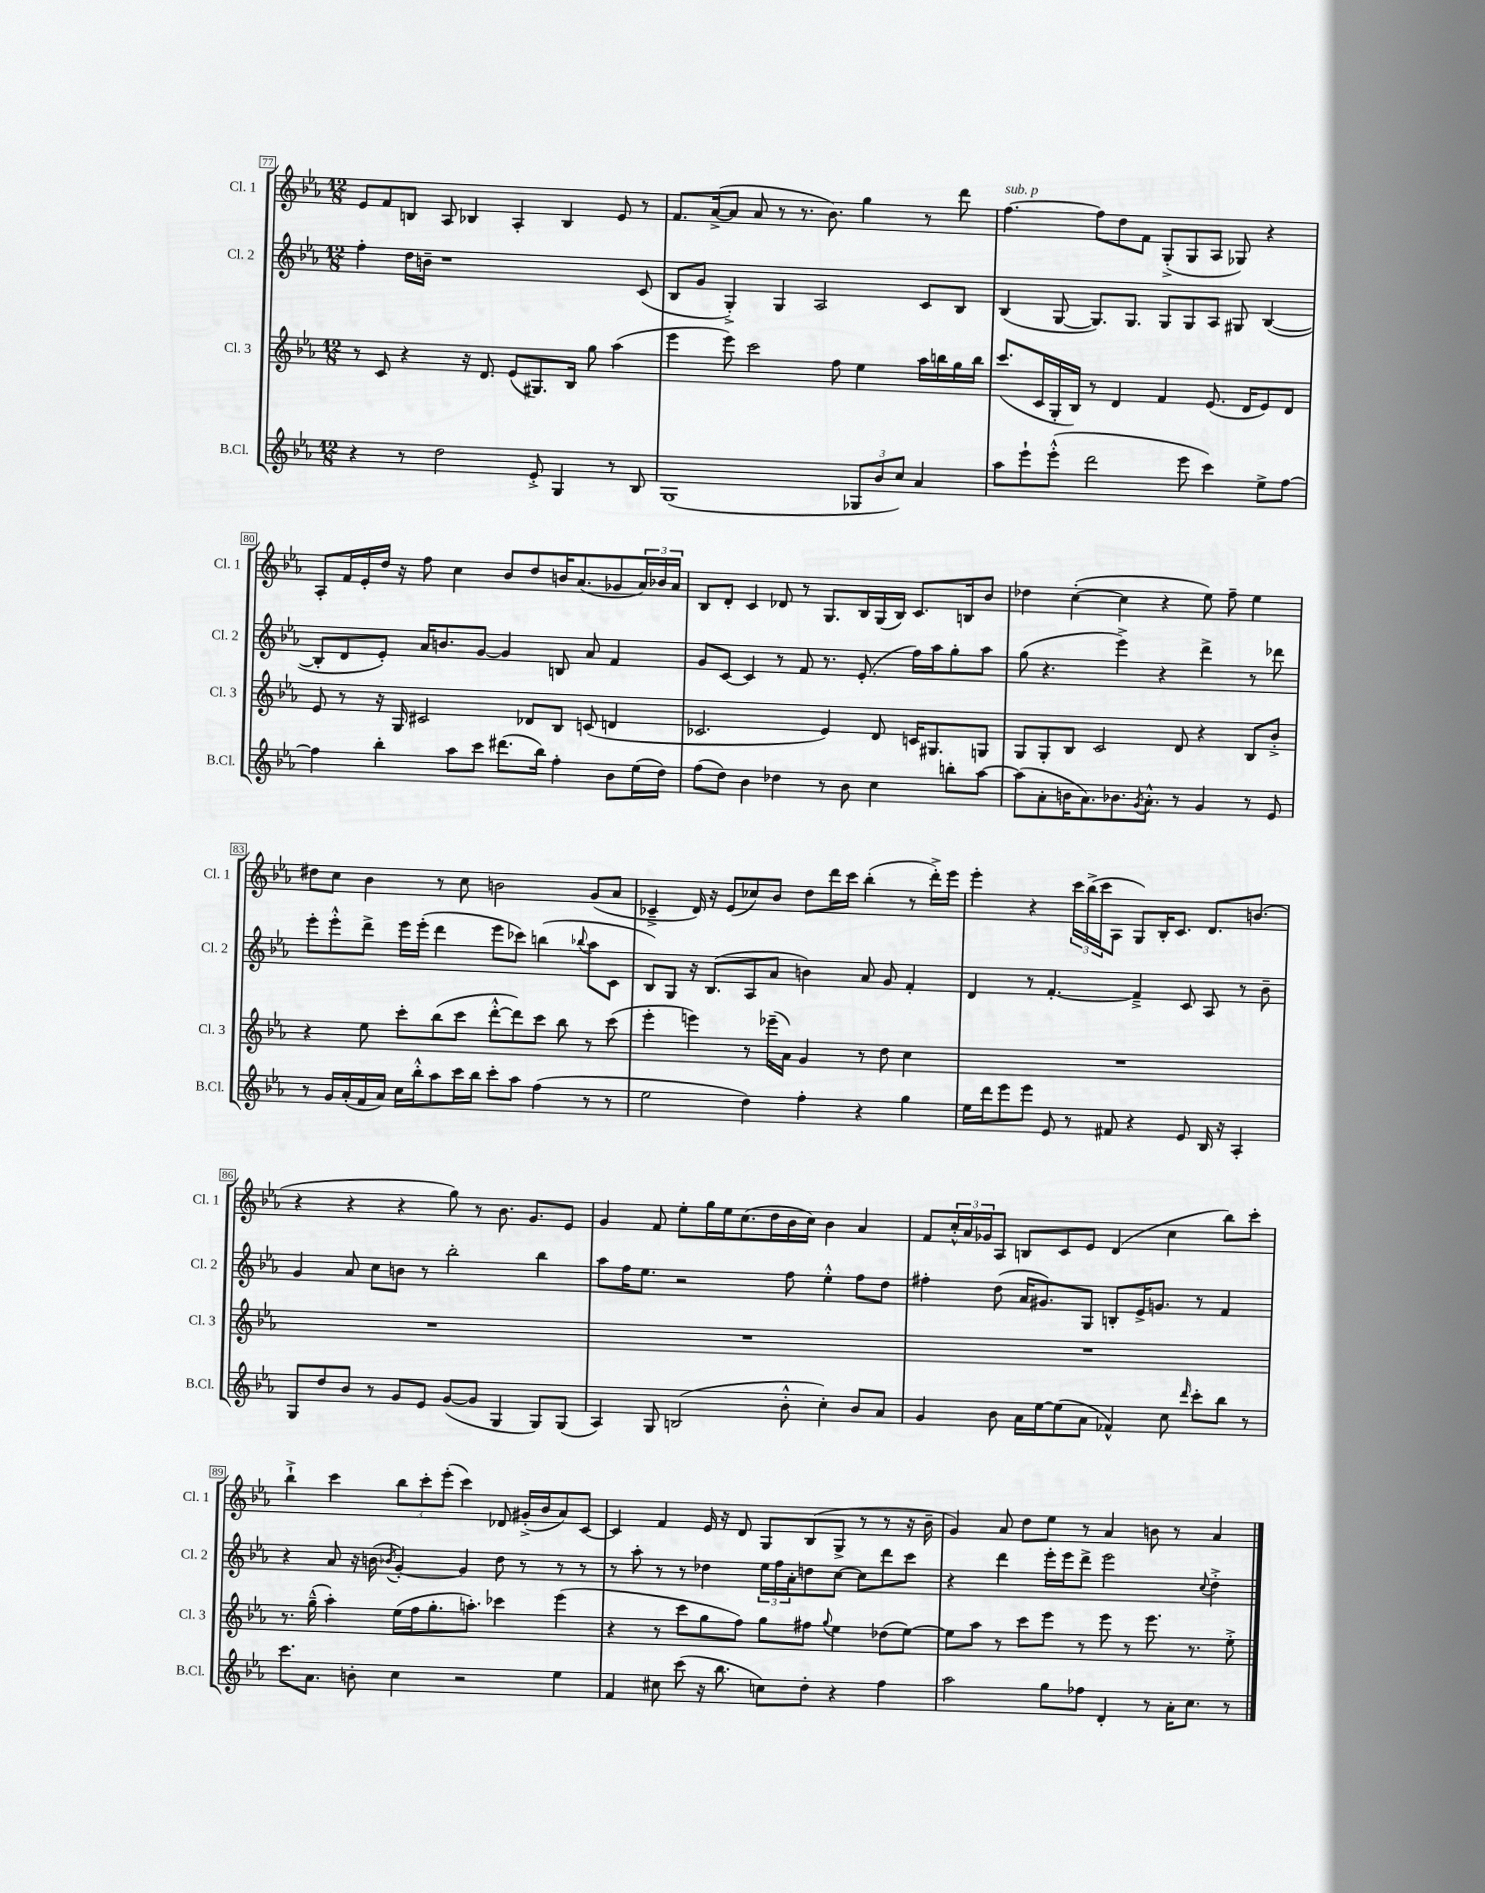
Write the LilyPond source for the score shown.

<<
\new StaffGroup <<
\new Staff = "s0" \with { instrumentName = "Cl. 1" shortInstrumentName = "Cl. 1" } {
    \clef treble \key ees \major \numericTimeSignature \time 12/8
    ees'8 f'8 b8 aes8 bes4 aes4-. bes4 ees'8 r8 |
    f'8. aes'16~->( aes'8 aes'8 r8 r8. bes'8.) g''4 r8 d'''8 |
    f''4.~^\markup { \italic "sub. p" } f''8 d''8 f'8 g8-.->( g8 aes8 ges8) r4 |
    aes8-. f'16 ees'16-. d''16 r16 f''8 c''4 bes'8 d''8 b'16 aes'8.( ges'8 \tuplet 3/2 { aes'16) bes'16 aes'16 } |
    bes8 d'8-. c'4 des'8 r8 g8. bes16 g16( bes16) c'8. b16 bes'8 |
    des''4 c''4~-.( c''4 r4 ees''8) f''8-- ees''4 |
    dis''8 c''8 bes'4 r8 c''8 b'2 g'8( aes'8 |
    ces'4---> d'16) r16 ees'8( ces''8) bes'8 d''8 d'''16 c'''16 bes''4-.( r8 d'''16-.->) ees'''16 |
    ees'''4-. r4 \tuplet 3/2 { c'''16 bes''16->( c'''16 } aes8 g8) bes16-. c'8. d'8. b'8.( |
    r4 r4 r4 g''8) r8 bes'8. g'8. ees'8 |
    g'4 f'8 ees''8-. g''16 ees''16 c''8.( d''16 bes'16 c''16) bes'4 aes'4 |
    f'8 \tuplet 3/2 { c''16-.-^ aes'16 ges'16 } aes8 b8 c'8 ees'8 d'4( c''4 bes''8) c'''8-. |
    bes''4-!-> c'''4 \tuplet 3/2 { bes''8 c'''8-. ees'''8-.( } c'''4) des'8 gis'16-.->( bes'16 aes'8) c'8~ |
    c'4 f'4 ees'16 r16 d'8 g8 bes8( g8-> r8 r8 r16 bes'16-- |
    g'4) aes'8 d''8 ees''8 r8 aes'4 b'8 r8 aes'4 \bar "|." |
}
\new Staff = "s1" \with { instrumentName = "Cl. 2" shortInstrumentName = "Cl. 2" } {
    \clef treble \key ees \major \numericTimeSignature \time 12/8
    f''4-. d''16 b'16-- r1 c'8( |
    bes8 g'8 g4-.->) g4 aes2 c'8 bes8 |
    bes4( g8~ g8.) g8. g8 g8 aes8 gis8 bes4~( |
    bes8-. d'8 ees'8-.) aes'16 b'8. g'8~ g'4 b8 aes'8 f'4 |
    g'8 c'8~ c'4 r8 f'8 r8. ees'8.-.( f''16) aes''16 g''8-. aes''8 |
    g''8( r4. ees'''4->) r4 d'''4-> r8 des'''8 |
    ees'''8-. ees'''8-.-^ d'''8-> ees'''16 ees'''16-.( d'''4 ees'''8 ces'''8) b''4( \appoggiatura { bes''8 } aes''8 c'8 |
    bes8) g8 r16 bes8.( aes8 aes'8 b'4) aes'8 g'8 f'4-. |
    d'4 r8 f'4.~-. f'4---> c'8 aes8 r8 bes'8-- |
    g'4 aes'8 c''8 b'8 r8 bes''2-. bes''4 |
    aes''8 f''16 ees''8. r2 f''8 ees''4-.-^ f''8 d''8 |
    fis''4-. d''8( aes'16 gis'8.) g8 b8-. ees'16-> g'8. r8 f'4 |
    r4 aes'8 r16 b'16( \acciaccatura { bes'8 } g'4~-.) g'4 d''8 r8 r8 r8 |
    r8 aes''8-. r8 r8 des''4 \tuplet 3/2 { ees''16 f''16 aes'16-. } d''8 c''8~ c''8 d'''8 c'''8 |
    r4 d'''4 ees'''16-. ees'''16 d'''8-> ees'''2 \appoggiatura { c''8 } d''4-.-> \bar "|." |
}
\new Staff = "s2" \with { instrumentName = "Cl. 3" shortInstrumentName = "Cl. 3" } {
    \clef treble \key ees \major \numericTimeSignature \time 12/8
    r8 c'8 r4 r16 d'8. ees'8( gis8.) bes16 g''8 aes''4( |
    ees'''4 ees'''8) c'''2 f''8 ees''4 aes''16 b''16 g''16 b''16 |
    c'''8.( c'16 g16-. bes16) r8 d'4 f'4 ees'8.( d'16 ees'8) d'8 |
    ees'8 r8 r16 g16 cis'2 des'8 bes8 c'8( d'4 |
    ces'2. ees'4) d'8 c'16 gis8. g8 |
    g8 g8-. bes8 c'2 d'8 r4 bes8 bes'8-.-> |
    r4 ees''8 c'''8-. bes''8( c'''8 d'''8~-.-^ d'''8) c'''8 bes''8 r8 c'''8( |
    ees'''4-. e'''4) r8 ees'''16--( aes'16) g'4 r8 d''8 c''4 |
    R1. |
    R1. |
    R1. |
    R1. |
    r8. g''16---^( aes''4-.) ees''16( f''16 g''8.-. a''8.-.) ces'''4 ees'''4( |
    r4 r8 c'''8 g''8 f''8) g''8 fis''8 \appoggiatura { g''8 } ees''4 des''8( ees''8~) |
    ees''8 aes''8 r8 c'''8 ees'''8 r8 ees'''8 r8 ees'''8. r8. ees''8-.-> \bar "|." |
}
\new Staff = "s3" \with { instrumentName = "B.Cl." shortInstrumentName = "B.Cl." } {
    \clef treble \key ees \major \numericTimeSignature \time 12/8
    r4 r8 d''2 ees'8-.-> g4 r8 bes8 |
    g1( \tuplet 3/2 { ges8 bes'8 c''8) } aes'4 |
    aes''8 ees'''8-! ees'''8-.-^( d'''2 ees'''8 c'''4) ees''8-> f''8~ |
    f''4 bes''4-. aes''8 c'''8 dis'''8.( bes''16) f''4-. bes'8 ees''16( d''16) |
    f''8( d''8) bes'4 des''4 r8 bes'8 c''4 b''8-. aes''8~ |
    aes''8( aes'8-. b'16 aes'8.) bes'8. \acciaccatura { g'8 } aes'8.-.-^ r8 g'4 r8 ees'8 |
    r8 g'16 aes'16-.( f'16 aes'16) c''16 bes''16-.-^ aes''8 c'''16 bes''16 c'''8-. aes''8 f''4( r8 r8 |
    ees''2 d''4) f''4-. r4 g''4 |
    ees''16 d'''16 ees'''8 ees'''8 ees'8 r8 fis'8 r4 ees'8 bes16 r16 aes4-. |
    g8 d''8 bes'8 r8 g'8 ees'8 g'8~( g'8 g4 g8) g8( |
    aes4) g8 b2( bes'8-.-^ c''4-.) bes'8 aes'8 |
    g'4 bes'8 aes'16 ees''16~ ees''8( aes'8 fes'4-^) c''8 \grace { d'''16 } c'''8-. bes''8 r8 |
    c'''8. aes'8. b'8-. c''4 r2 ees''4 |
    f'4 cis''8 c'''8( r16 bes''8. c''8) d''8-. r4 f''4 |
    aes''2 g''8 fes''8 d'4-. r8 aes'16-. c''8. r8 \bar "|." |
}
>>
>>
\layout { \context { \Score currentBarNumber = #77 \override BarNumber.stencil = #(make-stencil-boxer 0.1 0.3 ly:text-interface::print) } }
